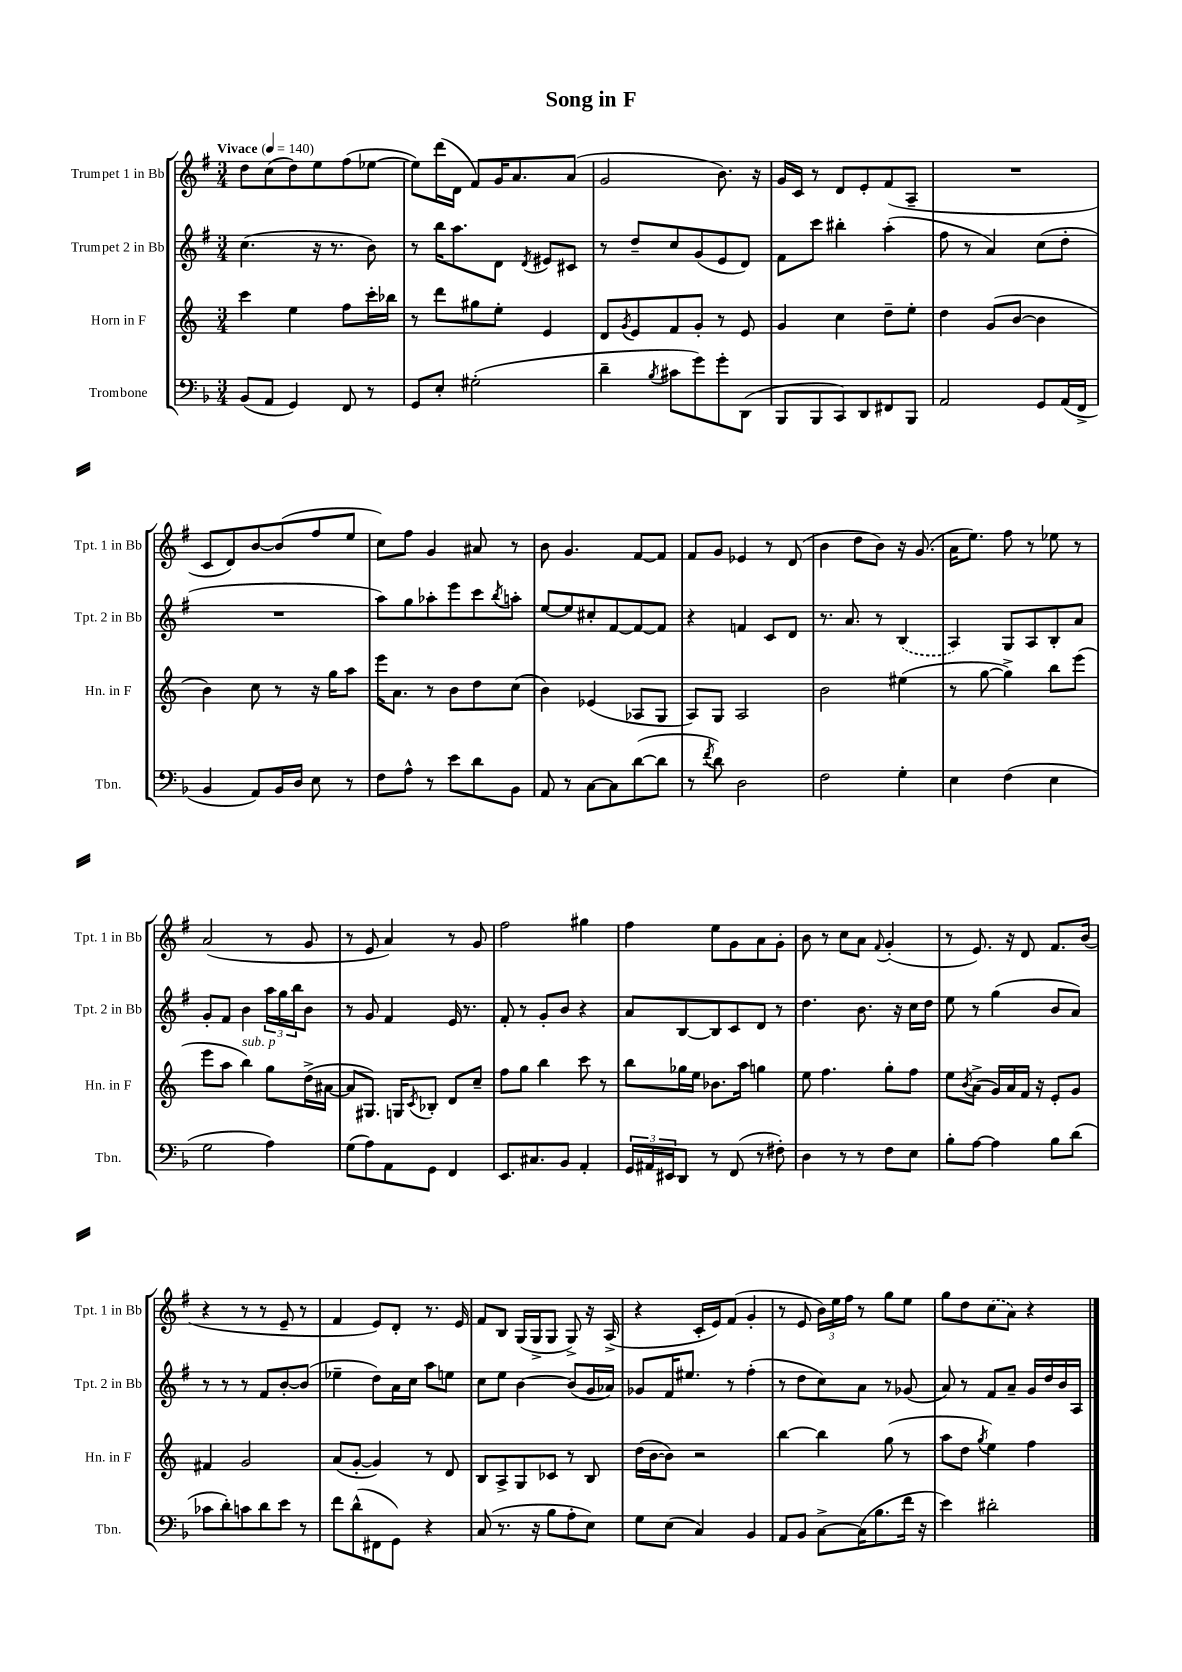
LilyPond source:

\header { title = "Song in F" }
<<
\new StaffGroup <<
\new Staff = "s0" \with { instrumentName = "Trumpet 1 in Bb" shortInstrumentName = "Tpt. 1 in Bb" } {
    \clef treble \key g \major \numericTimeSignature \time 3/4 \tempo "Vivace" 4 = 140
    d''8 c''8( d''8) e''8 fis''8( ees''8~ |
    ees''8) d'''16( d'16 fis'8) g'16 a'8. a'8( |
    g'2 b'8.) r16 |
    g'16 c'16 r8 d'8 e'8-. fis'8( a8-- |
    R2. |
    c'8 d'8) b'8~ b'8( fis''8 e''8 |
    c''8) fis''8 g'4 ais'8 r8 |
    b'8 g'4. fis'8~ fis'8 |
    fis'8 g'8 ees'4 r8 d'8( |
    b'4 d''8 b'8) r16 g'8.( |
    a'16 e''8.) fis''8 r8 ees''8 r8 |
    a'2( r8 g'8 |
    r8 e'8 a'4) r8 g'8 |
    fis''2 gis''4 |
    fis''4 e''8 g'8 a'8 g'8-. |
    b'8 r8 c''8 a'8 \appoggiatura { fis'8 } g'4-.( |
    r8 e'8.) r16 d'8 fis'8. b'16( |
    r4 r8 r8 e'8-- r8 |
    fis'4 e'8) d'8-. r8. e'16 |
    fis'8 b8 g16( g16-> g8 g8->) r16 a16->( |
    r4 c'16-. e'16) fis'8( g'4-. |
    r8 e'8 \tuplet 3/2 { b'16) e''16 fis''16 } r8 g''8 e''8 |
    g''8 d''8 \once \slurDashed c''8( a'8) r4 \bar "|." |
}
\new Staff = "s1" \with { instrumentName = "Trumpet 2 in Bb" shortInstrumentName = "Tpt. 2 in Bb" } {
    \clef treble \key g \major \numericTimeSignature \time 3/4
    c''4.( r16 r8. b'8) |
    r8 b''16 a''8. d'8 \acciaccatura { d'8 } eis'8 cis'8 |
    r8 d''8-- c''8 g'8( e'8 d'8) |
    fis'8 c'''8 bis''4-. a''4-.( |
    fis''8 r8 a'4) c''8( d''8-. |
    R2. |
    a''8) g''8 aes''8-. e'''8 c'''8 \acciaccatura { b''8 } a''8-. |
    e''8~ e''8 cis''8-. fis'8~ fis'8~ fis'8 |
    r4 f'4 c'8 d'8 |
    r8. a'8. r8 \once \slurDashed b4( |
    a4) g8 a8 b8-. a'8 |
    g'8-. fis'8 b'4 \tuplet 3/2 { a''16 g''16 b''16 } b'8 |
    r8 g'8 fis'4 e'16 r8. |
    fis'8-. r8 g'8-. b'8 r4 |
    a'8 b8~ b8 c'8 d'8 r8 |
    d''4. b'8. r16 c''16 d''16 |
    e''8 r8 g''4( b'8 a'8) |
    r8 r8 r8 fis'8 b'8~-. b'8( |
    ees''4-- d''8) a'16 c''16 a''8 e''8 |
    c''8 e''8 b'4~ b'8( g'16 aes'16) |
    ges'8 fis'16 eis''8. r8 fis''4-.( |
    r8 d''8 c''8) a'8 r8 ges'8( |
    a'8) r8 fis'8 a'8-- g'16 d''16 b'16 a16 \bar "|." |
}
\new Staff = "s2" \with { instrumentName = "Horn in F" shortInstrumentName = "Hn. in F" } {
    \clef treble \key c \major \numericTimeSignature \time 3/4
    c'''4 e''4 f''8 c'''16-. bes''16 |
    r8 d'''8 gis''8 e''8-. e'4 |
    d'8 \acciaccatura { g'8 } e'8 f'8 g'8-. r8 e'8 |
    g'4 c''4 d''8-- e''8-. |
    d''4 g'8( b'8~ b'4 |
    b'4) c''8 r8 r16 g''16 a''8 |
    e'''16 a'8. r8 b'8 d''8 c''8( |
    b'4) ees'4( aes8 g8 |
    a8) g8 a2 |
    b'2 eis''4( |
    r8 g''8~ g''4->) b''8 e'''8( |
    e'''8 a''8 b''4^\markup { \italic "sub. p" }) g''8 d''16->( ais'16~ |
    ais'8 gis8.) g16 \acciaccatura { c'8 } bes8-. d'8 c''8-- |
    f''8 g''8 b''4 c'''8 r8 |
    b''8 ges''16 e''16 bes'8. a''16 g''4 |
    e''8 f''4. g''8-. f''8 |
    e''8 \acciaccatura { b'8 } a'8->( g'16) a'16 f'16 r16 e'8-. g'8 |
    fis'4 g'2 |
    a'8( g'8~-. g'4) r8 d'8 |
    b8 a8-> g8 ces'8 r8 b8 |
    d''16( b'16~ b'8) r2 |
    b''4~ b''4 g''8( r8 |
    a''8 d''8 \acciaccatura { g''8 } e''4) f''4 \bar "|." |
}
\new Staff = "s3" \with { instrumentName = "Trombone" shortInstrumentName = "Tbn." } {
    \clef bass \key f \major \numericTimeSignature \time 3/4
    bes,8( a,8 g,4) f,8 r8 |
    g,8 e8-. gis2-.( |
    d'4-- \acciaccatura { bes8 } cis'8 g'8) g'8-. d,8( |
    bes,,8 bes,,8 c,8) d,8 fis,8 bes,,8 |
    a,2 g,8 a,16( f,16-> |
    bes,4 a,8) bes,16 d16 e8 r8 |
    f8 a8-^ r8 e'8 d'8 bes,8 |
    a,8 r8 c8~ c8 d'8~( d'8 |
    r8 \acciaccatura { f'8 } d'8) d2 |
    f2 g4-. |
    e4 f4( e4 |
    g2 a4) |
    g8( a8) a,8 g,8 f,4 |
    e,8. cis8. bes,8 a,4-. |
    \tuplet 3/2 { g,16 ais,16 eis,16 } d,8 r8 f,8( r8 fis8-.) |
    d4 r8 r8 f8 e8 |
    bes8-. a8~ a4 bes8 d'8( |
    ces'8 d'8-.) c'8 d'8 e'8 r8 |
    f'8 d'8-^( fis,8 g,8) r4 |
    c8( r8. r16 bes8 a8-. e8) |
    g8 e8( c4) bes,4 |
    a,8 bes,8 c8~-> c16( bes8. f'16 r16 |
    e'4) dis'2-. \bar "|." |
}
>>
>>
\layout { \context { \Score \remove "Bar_number_engraver" } }
